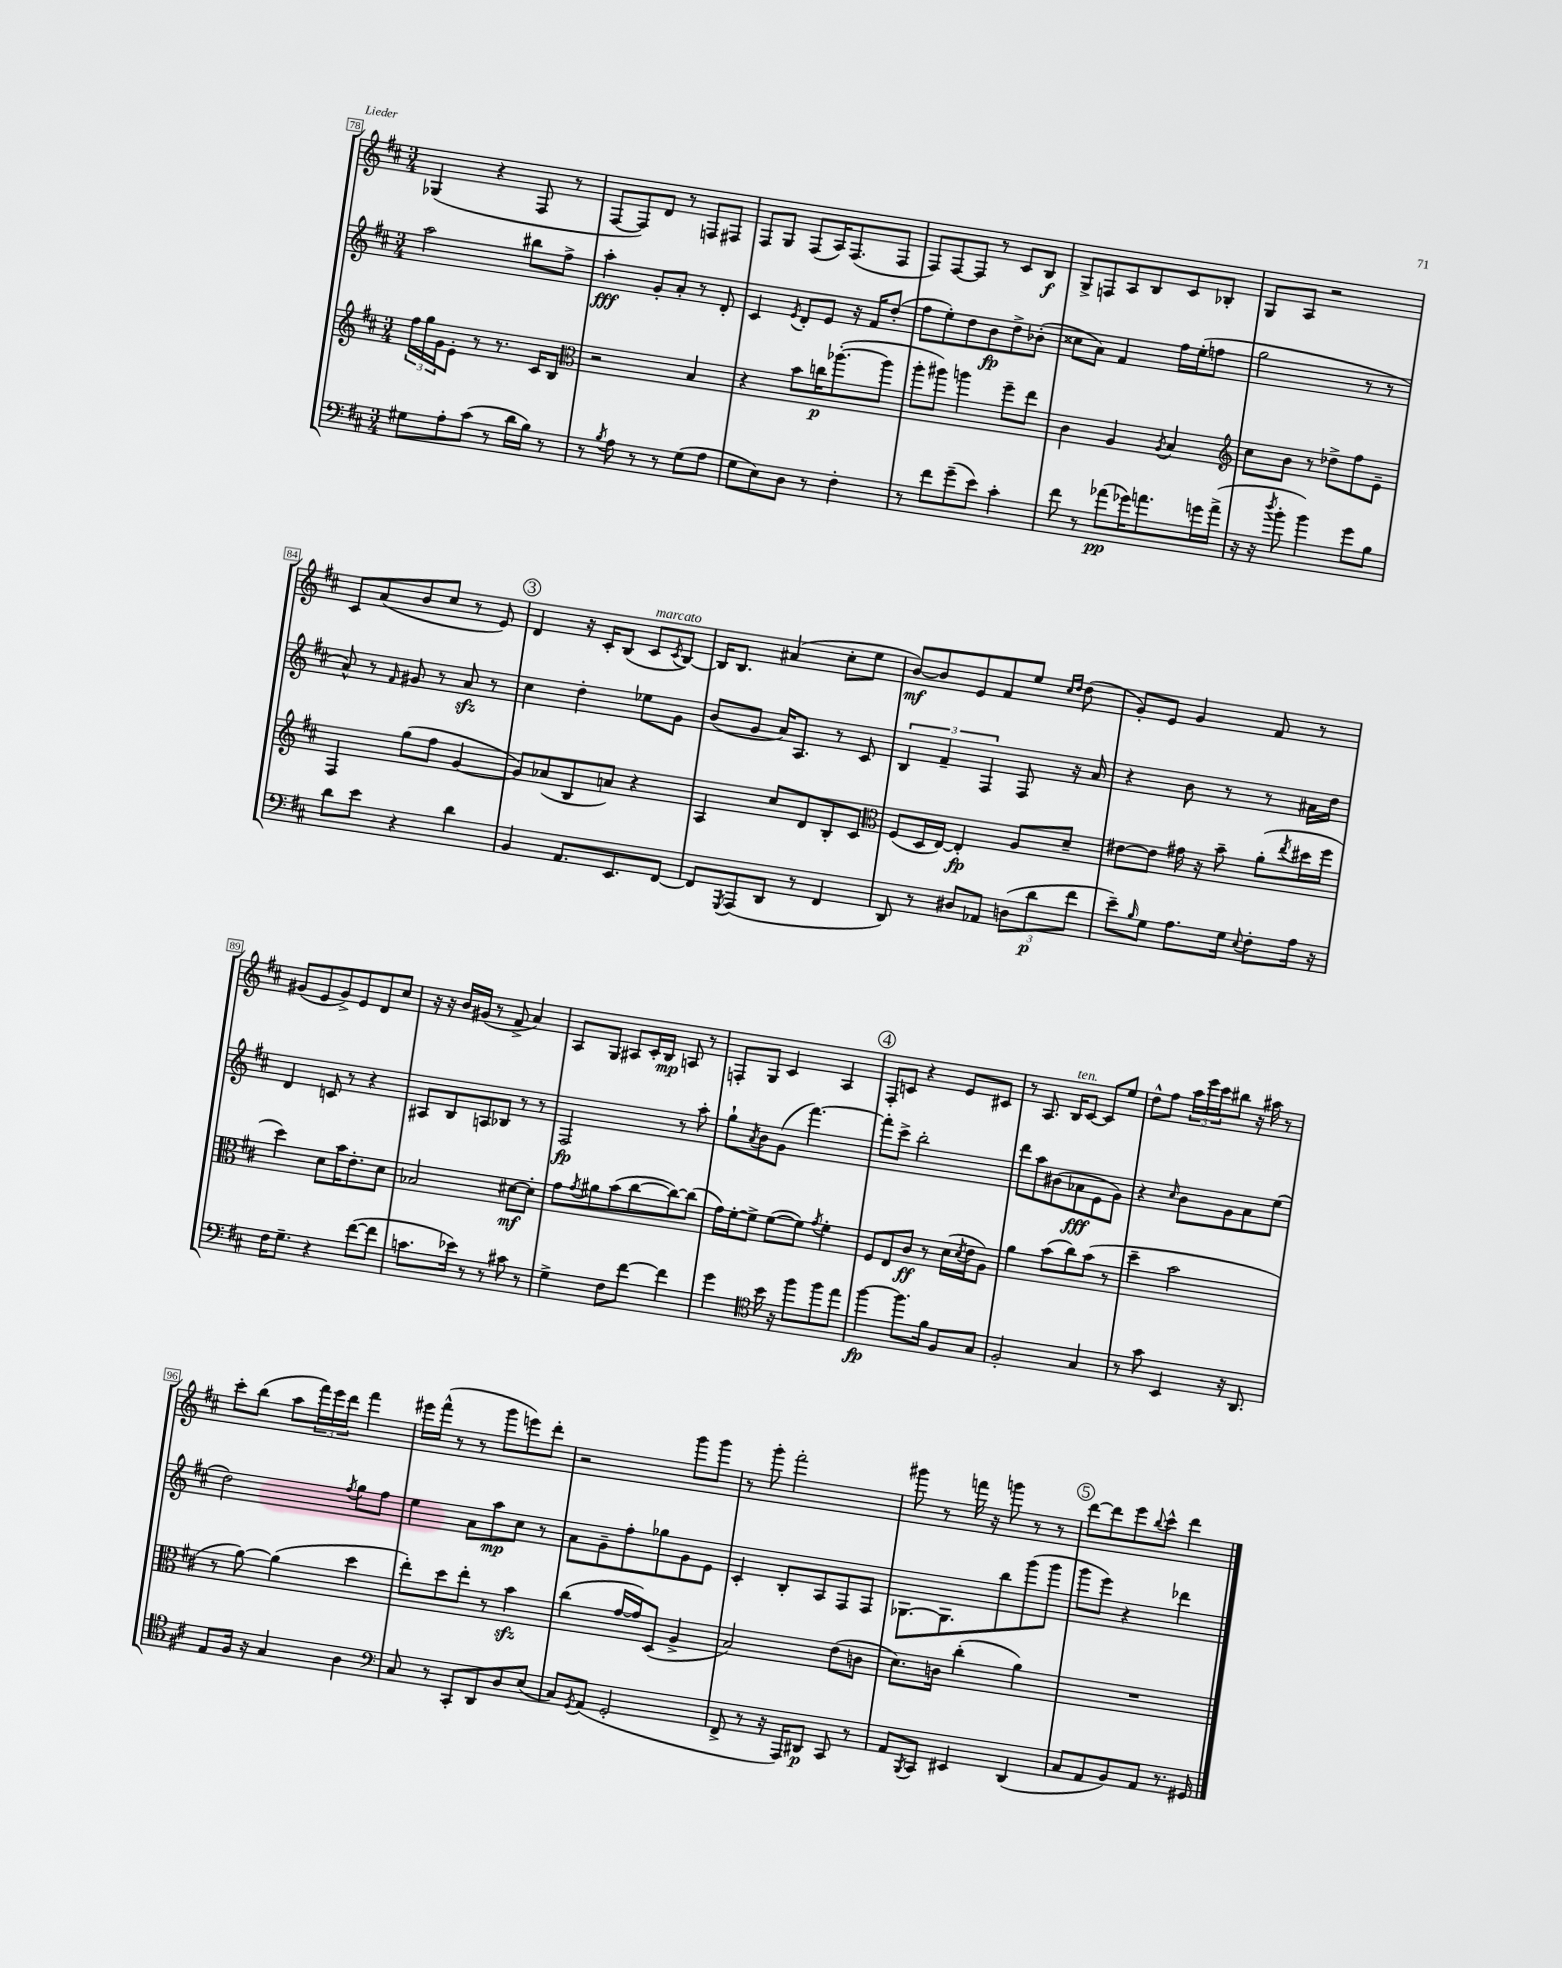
<<
\new StaffGroup <<
\new Staff = "s0" {
    \clef treble \key d \major \numericTimeSignature \time 3/4
    ges4( r4 fis8 r8 |
    fis8~ fis8) d'8 r8 f8 fis8 |
    fis8 g8 fis8( a16) fis8.( fis8 |
    fis8) fis8~ fis8 r8 cis'8 b8\f |
    g8-> f8 a8 b8 cis'8 bes8-. |
    g8 a8 r2 |
    cis'8 a'8( b'8 cis''8 r8 e'8) |
    \mark \markup { \circle "3" } d'4 r16 cis'16-. b8( cis'8^\markup { \italic "marcato" } \acciaccatura { cis'8 } b8~) |
    b16 b8. ais'4( cis''8-. e''8 |
    b'8~\mf) b'8 e'8 fis'8 e''8 \grace { cis''16 d''16 } d''8( |
    g'8-.) e'8 g'4 fis'8 r8 |
    gis'8( e'8 gis'8->) e'8 d'8 cis''8 |
    r16 r16 b'16 gis'16( r8 fis'8-> a'4) |
    a8 g8 ais8 cis'16-. b16\mp a8 r8 |
    f8-. g8 cis'4 a4 |
    \mark \markup { \circle "4" } fis8-. c'8 r4 e'8 cis'8 |
    r8 a8. b16^\markup { \italic "ten." } cis'8~ cis'8 e''8 |
    d''8-^ fis''8 \tuplet 3/2 { a''16 e'''16 cis'''16 } bis''8 r16 ais''16 r8 |
    cis'''8-. b''8( a''8 \tuplet 3/2 { fis'''16) e'''16 d'''16 } fis'''4 |
    eis'''16 fis'''16-^( r8 r8 g'''8 e'''8) d'''8-. |
    r2 g'''8 g'''8 |
    r8 g'''8-. fis'''2-. |
    gis'''8 r8 f'''16 r16 g'''8 r8 r8 |
    \mark \markup { \circle "5" } d'''8~ d'''8 e'''8 \appoggiatura { b''8 } cis'''8-^ d'''4 \bar "|." |
}
\new Staff = "s1" {
    \clef treble \key d \major \numericTimeSignature \time 3/4
    a''2 bis''8 fis''8-> |
    a''4-.\fff g'8-. a'8-. r8 d'8-. |
    cis'4 \acciaccatura { e'8 } d'8-. e'8 r16 fis'16 d''8-.( |
    fis''8 e''8-.) d''8 b'8\fp d''8-> bes'8-.( |
    cisis''8 a'8) fis'4 fis''16 e''16-.( f''8 |
    g''2 r8 r8 |
    a'8-^) r8 \grace { fis'16 } gis'8 r8 a'8\sfz r8 |
    \mark \markup { \circle "3" } cis''4 d''4-. ees''8 g'8 |
    b'8( g'8 a'16) a8. r8 cis'8 |
    \tuplet 3/2 { b4 fis'4-- fis4 } fis8 r16 a'16 |
    r4 b'8 r8 r8 ais'16 d''16 |
    d'4 c'8 r8 r4 |
    ais8 b8 a8 bes8 r8 r8 |
    fis2\fp r8 a''8-. |
    g''8-! \acciaccatura { a'8 } b'8 g'8( fis'''4.~) |
    \mark \markup { \circle "4" } fis'''8-. cis'''8-> b''2-. |
    d'''8 a''8 bis'8( aes'8\fff e'8 g'8) |
    r4 \grace { cis''16 } b'8 g'8 a'8 e''8( |
    d''2) \acciaccatura { fis''8 } g''8 fis''8 |
    e''4 a'8 a''8\mp cis''8 r8 |
    a'8 g'8-- fis''8-. ges''8 g'8 e'8 |
    cis'4-. b8-. a8 fis8 fis8 |
    ges8.~ ges8. b''8 g'''8( g'''8 |
    \mark \markup { \circle "5" } g'''8 e'''8) r4 des'''4 \bar "|." |
}
\new Staff = "s2" {
    \clef treble \key d \major \numericTimeSignature \time 3/4
    \tuplet 3/2 { fis''16 g''16 g'16 } e'8-. r8 r8. cis'16 b8 |
    \clef alto r2 b4 |
    r4 b'8 c''16\p aes''8.~-.( aes''8 |
    a''8-. ais''8) a''4 fis''8-- e''8 |
    cis'4 a4 \acciaccatura { a8 } b4 |
    \clef treble cis''8 b'8 r8 des''8-> fis''8 e'8-- |
    fis4 g''8( fis''8 g'4~ |
    \mark \markup { \circle "3" } g'8) aes'8( b8 a'8) r4 |
    a4 cis''8 d'8 b8-. cis'8 |
    \clef alto fis8( d16 e16~) e4-.\fp a8 d'8-- |
    eis'8~ eis'8 gis'16 r16 b'8-- a'8-.( \acciaccatura { e''8 } dis''16 fis''16 |
    d''4) d'8 b'16 e'8.-. d'8 |
    bes2 dis'8~\mf dis'8-. |
    g'8 \acciaccatura { g'8 } ais'8 b'8( cis''8~ cis''8~) cis''8( |
    g'16) fis'16~-. fis'8-> fis'8~( fis'8) \acciaccatura { g'8 } fis'4-. |
    \mark \markup { \circle "4" } fis8 e8 cis'8\ff r8 d'16( \acciaccatura { d'8 } e'16 a8) |
    a'4 b'8( cis''8) b'8( r8 |
    d''4-- b'2 |
    r8 a'8~) a'4( d''4 |
    e''8-.) d''8 e''8-. r8 b'4\sfz |
    cis''4( g'16~ g'16) d8( a4-> |
    b2) e'8( c'8 |
    d'8.) c'16 cis''4-.( a'4) |
    \mark \markup { \circle "5" } R2. \bar "|." |
}
\new Staff = "s3" {
    \clef bass \key d \major \numericTimeSignature \time 3/4
    gis8 a8-. cis'8( r8 d'16 b16) r8 |
    r8 \acciaccatura { b8 } a8 r8 r8 g8( a8 |
    g8 e8) d8 r8 fis4-. |
    r8 fis'8 g'8--( e'8) cis'4-. |
    fis'8 r8 aes'8\pp( ges'16) a'8. g'16 a'16->( |
    r16 r16 \acciaccatura { d''8 } b'8-. b'4) g'8 b8 |
    d'8 e'8 r4 d'4 |
    \mark \markup { \circle "3" } b,4 a,8. e,8. fis,8~ |
    fis,8 \acciaccatura { g,,8 } a,,8( d,8 r8 fis,4 |
    d,8) r8 dis8 aes,8 \tuplet 3/2 { d8( d'8\p fis'8 } |
    e'8--) \grace { b16 } g8 a8. g16 \appoggiatura { e8 } fis8-. a16 r16 |
    fis16 g8.-- r4 fis'8~( fis'8 |
    c'8. ees'16) r8 r8 cis'8 r8 |
    g4-> fis8 fis'8~ fis'4 |
    g'4 \clef tenor b'16 r16 fis''8 fis''8 e''8 |
    \mark \markup { \circle "4" } fis''4~\fp fis''8. fis'16 fis8 g8 |
    fis2-. g4 |
    r8 g'8 b,4 r16 a,8. |
    e8 fis16 r16 g4 a4 |
    \clef bass cis8 r8 cis,8-. d,8 d8 e8( |
    cis8) \acciaccatura { g,8 } a,8( g,2-. |
    fis,8-> r8 r16 a,,16) dis,8\p cis,8 r8 |
    a,8 \acciaccatura { b,,8 } cis,8 eis,4 d,4( |
    \mark \markup { \circle "5" } cis8 a,8 b,8) a,8 r8. gis,16 \bar "|." |
}
>>
>>
\layout { \context { \Score currentBarNumber = #78 \override BarNumber.stencil = #(make-stencil-boxer 0.1 0.3 ly:text-interface::print) } }
